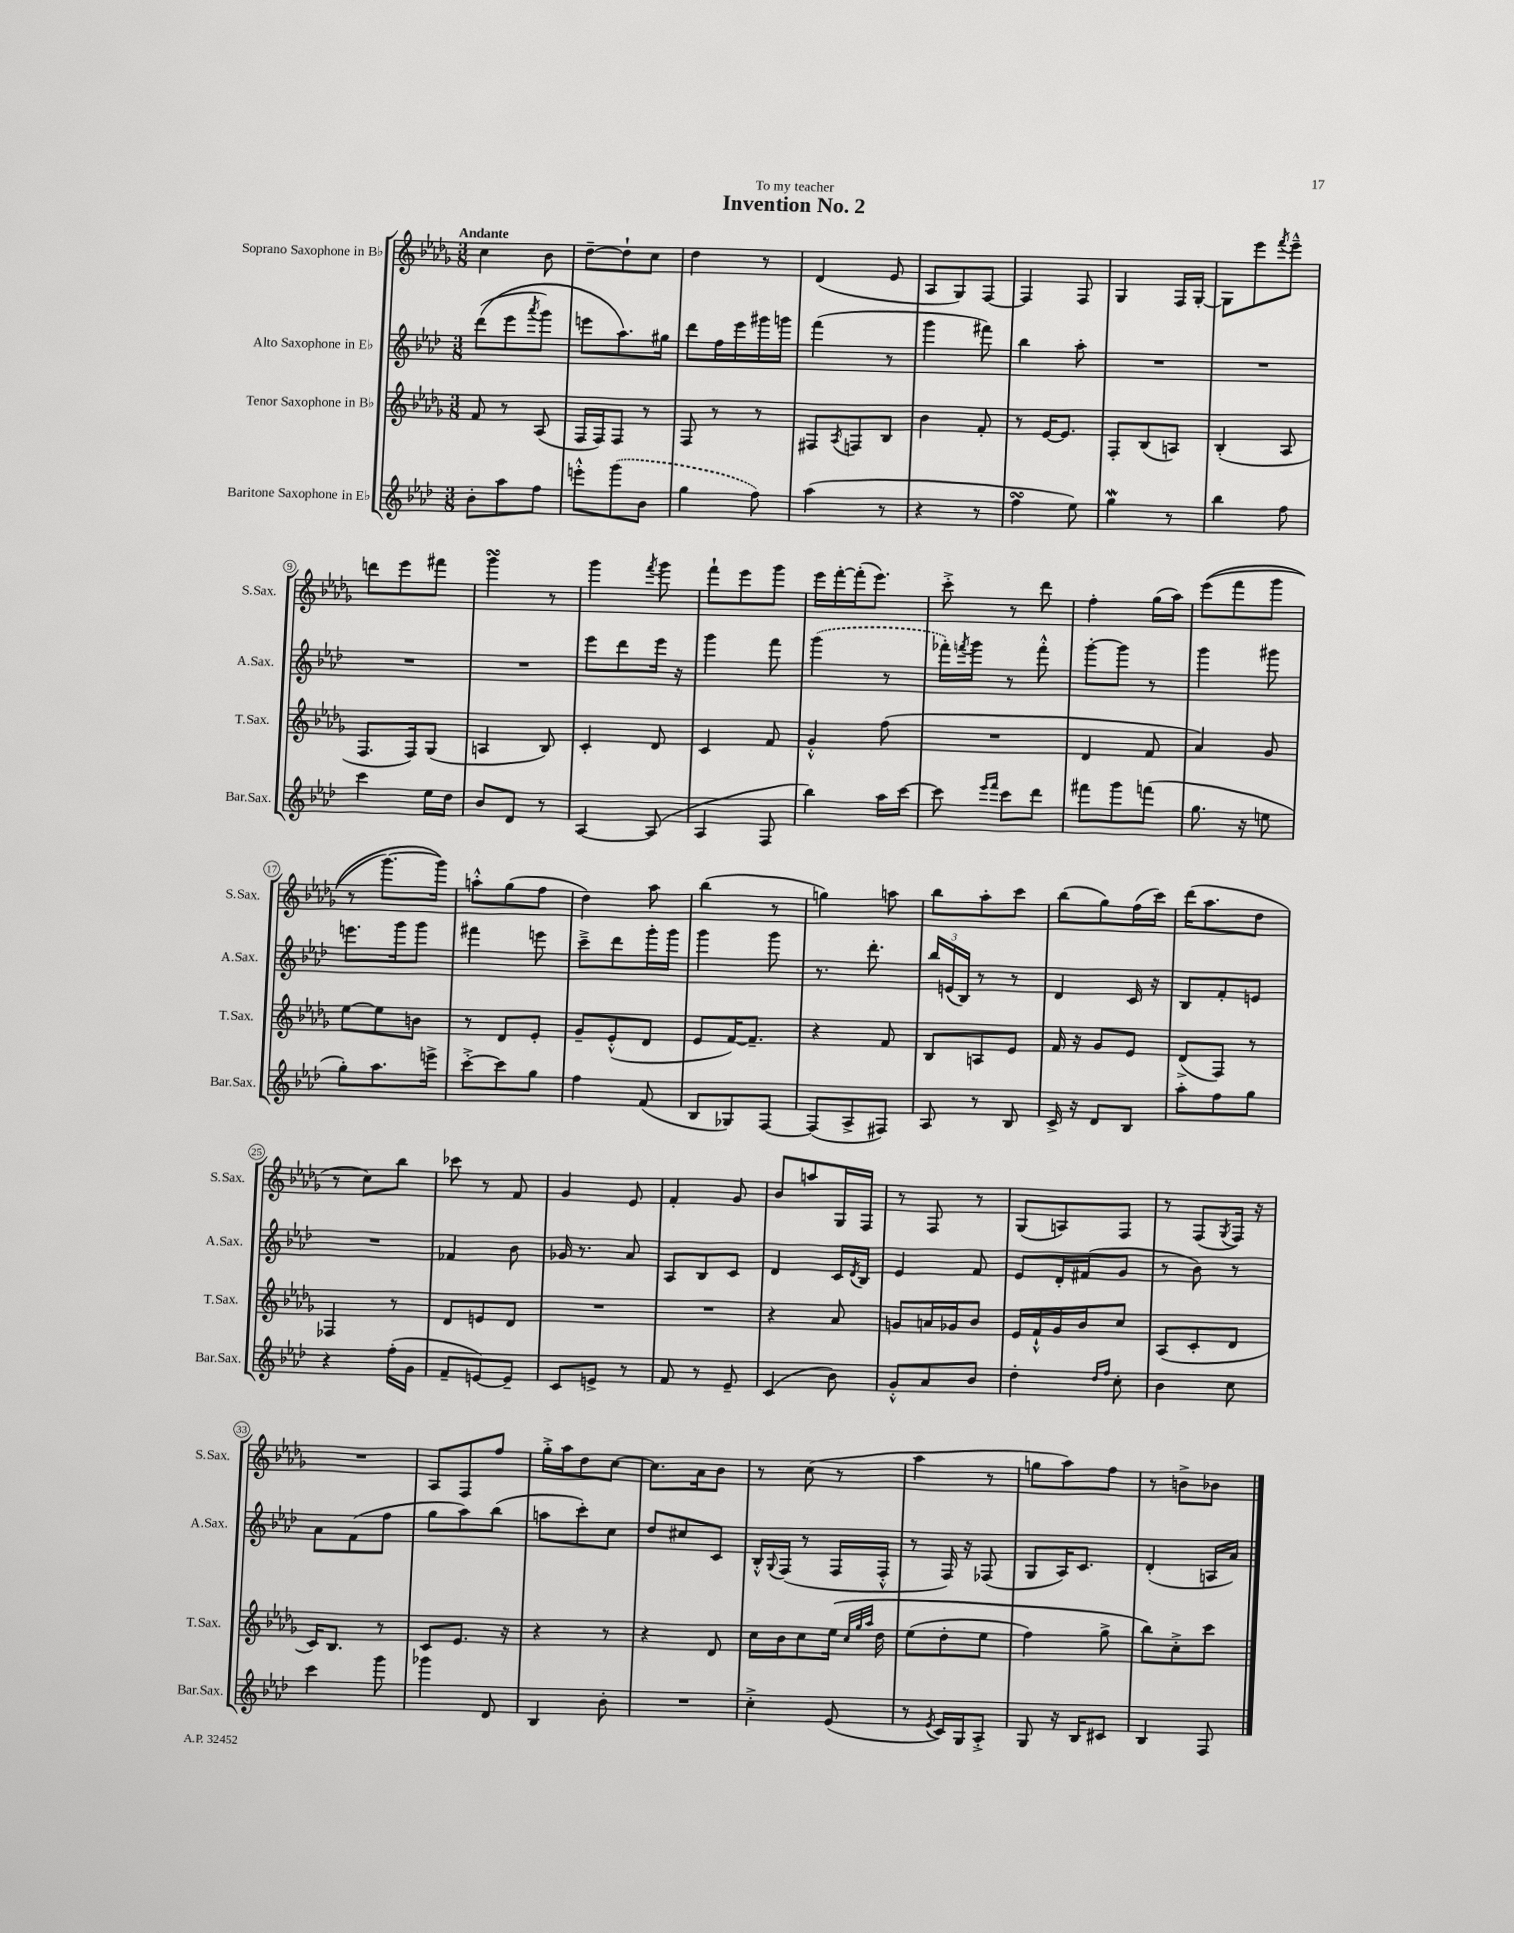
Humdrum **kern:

**kern	**kern	**kern	**kern
*part4	*part3	*part2	*part1
*staff4	*staff3	*staff2	*staff1
*I"Baritone Saxophone in E♭	*I"Tenor Saxophone in B♭	*I"Alto Saxophone in E♭	*I"Soprano Saxophone in B♭
*I'Bar.Sax.	*I'T.Sax.	*I'A.Sax.	*I'S.Sax.
*clefG2	*clefG2	*clefG2	*clefG2
*k[b-e-a-d-]	*k[b-e-a-d-g-]	*k[b-e-a-d-]	*k[b-e-a-d-g-]
*M3/8	*M3/8	*M3/8	*M3/8
=1	=1	=1	=1
!	!	!	!LO:TX:a:B:t=Andante
8b-'\L	8f/	((8ddd-\L	4cc\
8aa-\	8r	8eee-\	.
.	.	8qaaa-/	.
8ff\J	(8A-/	8ggg\J)	8b-\
=2	=2	=2	=2
8eeen'^^\L	16F/LL	8eeen\L	[8dd-~\L
.	16F/J)	.	.
(8ggg\	8F/J	8.aa-\)	8dd-`\]
8b-\J	8r	.	8cc\J
.	.	16gg#X\Jk	.
=3	=3	=3	=3
4gg\	8F/	8ddd-\L	4dd-\
.	8r	16ff\L	.
.	.	16eee-\	.
8ff\)	8r	16ggg#X\	8r
.	.	16gggn\JJ	.
=4	=4	=4	=4
(4aa-\	8F#X/L	(4fff\	(4d-/
.	8qA-/	.	.
.	8Fn/	.	.
8r	8B-/J	8r	8e-/
=5	=5	=5	=5
4r	4b-\	4ggg\	8A-/L
.	.	.	8G-/)
8r	8f'/	8fff#X\)	[8F/J
=6	=6	=6	=6
4ffsSSS\	8r	4bb-\	4F/]
.	[16e-/KL	.	.
.	8.e-/J]	.	.
8ee-\)	.	8aa-'\	8F/
=7	=7	=7	=7
4ggW\	8F'/L	4.r	4G-/
.	(8B-/	.	.
8r	8An/J)	.	16F/LL
.	.	.	[16G-'/JJ
=8	=8	=8	=8
4bb-\	(4B-'/	4.r	8G-\L]
.	.	.	8eee-\
.	.	.	8qfff/
8ff\	8A-/	.	8eee-~^^\J
!!LO:LB:g=z
=9	=9	=9	=9
4ccc\	8.F/L	4.r	8dddn\L
.	.	.	8eee-\
.	16F/k)	.	.
16ee-\LL	(8G-/J	.	8fff#X\J
16dd-\JJ	.	.	.
=10	=10	=10	=10
8b-/L	4An/	4.r	4ggg-sSSs\
8d-/J	.	.	.
8r	8B-/)	.	8r
=11	=11	=11	=11
[4A-/	4c'/	8eee-\L	4ggg-\
.	.	8ddd-\	.
.	.	.	8qfff/
(8A-/]	8d-/	16eee-\Jk	8ggg-\
.	.	16r	.
=12	=12	=12	=12
4A-/	4c/	4ggg\	8fff`\L
.	.	.	8eee-\
8F/	8f/	8fff\	8ggg-\J
=13	=13	=13	=13
4bb-\)	4g-'^^/	(4ggg\	16eee-\LL
.	.	.	[16fff'\
.	.	.	(16fff'\J]
.	.	.	8.eee-\J)
16aa-\LL	(8ff\	8r	.
[16ccc\JJ	.	.	.
=14	=14	=14	=14
8ccc\]	4.r	16fff-X'\LL)	8ccc'^\
.	.	8qfffn/	.
.	.	16ggg\JJ	.
16qqeee-/LL	.	.	.
16qqfff/JJ	.	.	.
8ccc\L	.	8r	8r
8ddd-\J	.	8fff'^^\	8ddd-\
=15	=15	=15	=15
8fff#X\L	4d-/	[8ggg'\L	4ff'\
8ggg\	.	8ggg\J]	.
(8fffn\J	8f/	8r	(16gg-\LL
.	.	.	16aa-\JJ)
=16	=16	=16	=16
8.gg\	4a-/)	4ggg\	((8eee-\L
.	.	.	8fff\
16r	.	.	.
8een\	8g-/	8ggg#X\	8ggg-\J
!!LO:LB:g=z
=17	=17	=17	=17
8gg'\L)	[8ee-\L	8.eeen\L	8r
8.aa-\	8ee-\]	.	[8.ggg-\L)
.	.	16ggg\k	.
.	8bn\J	8ggg\J	.
16eeen^\Jk	.	.	16ggg-\Jk])
=18	=18	=18	=18
[8ccc'^\L	8r	4fff#X\	8aan'^^\L
8ccc\]	8d-/L	.	(8gg-\
8gg\J	8e-'/J	8eeen\	8ff\J
=19	=19	=19	=19
4ff\	8g-~/L	8ccc~^\L	4dd-\)
.	(8e-'^^/	8ddd-\	.
(8f/	8d-/J	16ggg'\L	8aa-\
.	.	16ggg\JJ	.
=20	=20	=20	=20
8B-/L	8e-/L	4ggg\	(4bb-\
8G-X/)	[16f/K)	.	.
.	8.f~/J]	.	.
[8F/J	.	8ggg\	8r
=21	=21	=21	=21
(8F/L]	4r	8.r	4ggn\)
8A-^/	.	.	.
.	.	8.ddd-'\	.
8F#X/J)	8f/	.	8aan\
=22	=22	=22	=22
8A-/	8B-/L	24bb-/LL	8bb-\L
.	.	(24en/	.
.	.	24B-/JJ)	.
8r	8An/	8r	8aa-'\
8B-/	8e-/J	8r	8ccc\J
=23	=23	=23	=23
16c^/	16f/	4d-/	(8bb-\L
16r	16r	.	.
8d-/L	8g-/L	.	8gg-\)
8B-/J	8e-/J	16c/	(16ff\L
.	.	16r	16ccc\JJ)
=24	=24	=24	=24
8aa-'\L	(8d-^/L	8B-/L	(16ddd-\KL
.	.	.	8.aa-\
8ff\	8F/J)	8f'/	.
8gg\J	8r	8en/J	8dd-\J
!!LO:LB:g=z
=25	=25	=25	=25
4r	4F-X/	4.r	8r
.	.	.	8cc\L)
(16ff'\LL	8r	.	8bb-\J
16g\JJ	.	.	.
=26	=26	=26	=26
8f~/L	8d-/L	4f-X/	8ccc-X\
[8en/)	8en/	.	8r
8e~/J]	8d-/J	8b-\	8f/
=27	=27	=27	=27
8c/L	4.r	16g-X/	4g-/
.	.	8.r	.
8en^/J	.	.	.
8r	.	8a-/	8e-/
=28	=28	=28	=28
8f/	4.r	8A-/L	4f'/
8r	.	8B-/	.
8e-~/	.	8c/J	8g-/
=29	=29	=29	=29
(4c/	4r	4d-/	8b-/L
.	.	.	8aan/
8b-\)	8a-/	16c/LL	16G-/L
.	.	8qd-/	.
.	.	16B-/JJ	16F/JJ
=30	=30	=30	=30
8g'^^/L	8gn/L	4e-/	8r
8a-/	16an/L	.	8F/
.	16g-X/J	.	.
8b-/J	8b-/J	8f/	8r
=31	=31	=31	=31
4dd-'\	16e-/LL	8e-/L	(8G-/L
.	16f`^^/	.	.
.	16g-/	16d-'/L	8An/)
.	16b-/J	(16f#X/J	.
16qqdd-/LL	.	.	.
16qqff/JJ	.	.	.
8cc'\	8cc/J	8g/J	8F/J
=32	=32	=32	=32
4b-\	(8A-/L	8r	8r
.	8c'/	8b-\)	(8F/L
.	.	.	8qG-/
8cc\	8d-/J	8r	16F/Jk)
.	.	.	16r
!!LO:LB:g=z
=33	=33	=33	=33
4ccc\	16c/KL)	8a-\L	4.r
.	8.B-/J	.	.
.	.	(8f\	.
8ggg\	8r	8ff\J	.
=34	=34	=34	=34
4ggg-X\	8c/L	8gg\L	8A-/L
.	8.e-/J	8aa-\)	8F/
8d-/	.	(8bb-\J	8ff/J
.	16r	.	.
=35	=35	=35	=35
4B-/	4r	8aan\L	16gg-'^\LL
.	.	.	16aa-\J
.	.	8ccc'\)	8dd-\
8b-'\	8r	8cc\J	[8cc\J
=36	=36	=36	=36
4.r	4r	8dd-/L	8.cc\L]
.	.	8cc#X/	.
.	.	.	16a-\k
.	8d-/	8c/J	8b-\J
=37	=37	=37	=37
4cc'^\	16cc\LL	16B-'^^/LL	8r
.	.	8qqG/	.
.	16b-\J	(16F/JJ	.
.	8cc\	8r	(8cc\
(8e-/	(16ee-\Jk	16F/LL	8r
.	32qqcc/LLL	.	.
.	32qqgg-/	.	.
.	32qqaa-/JJJ	.	.
.	16dd-\	16F'^^/JJ	.
=38	=38	=38	=38
8r	(8ee-\L	8r	4aa-\
8qe-/	.	.	.
16c/LL)	8dd-'\	16F/)	.
16G/J	.	16r	.
8A-'^/J	8ee-\J	(8F-X/	8r
=39	=39	=39	=39
8G/	4ff\)	8G/L	8ggn\L
16r	.	16A-/K)	8aa-\)
16B-/KL	.	8.c/J	.
8c#X/J	8gg-^\	.	8ff\J
=40	=40	=40	=40
4B-/	8bb-\L)	(4d-'/	8r
.	8cc'^\	.	8bn^\L
8F/	8ccc\J	16An/LL	8b-X\J
.	.	16a-/JJ)	.
==	==	==	==
*-	*-	*-	*-
